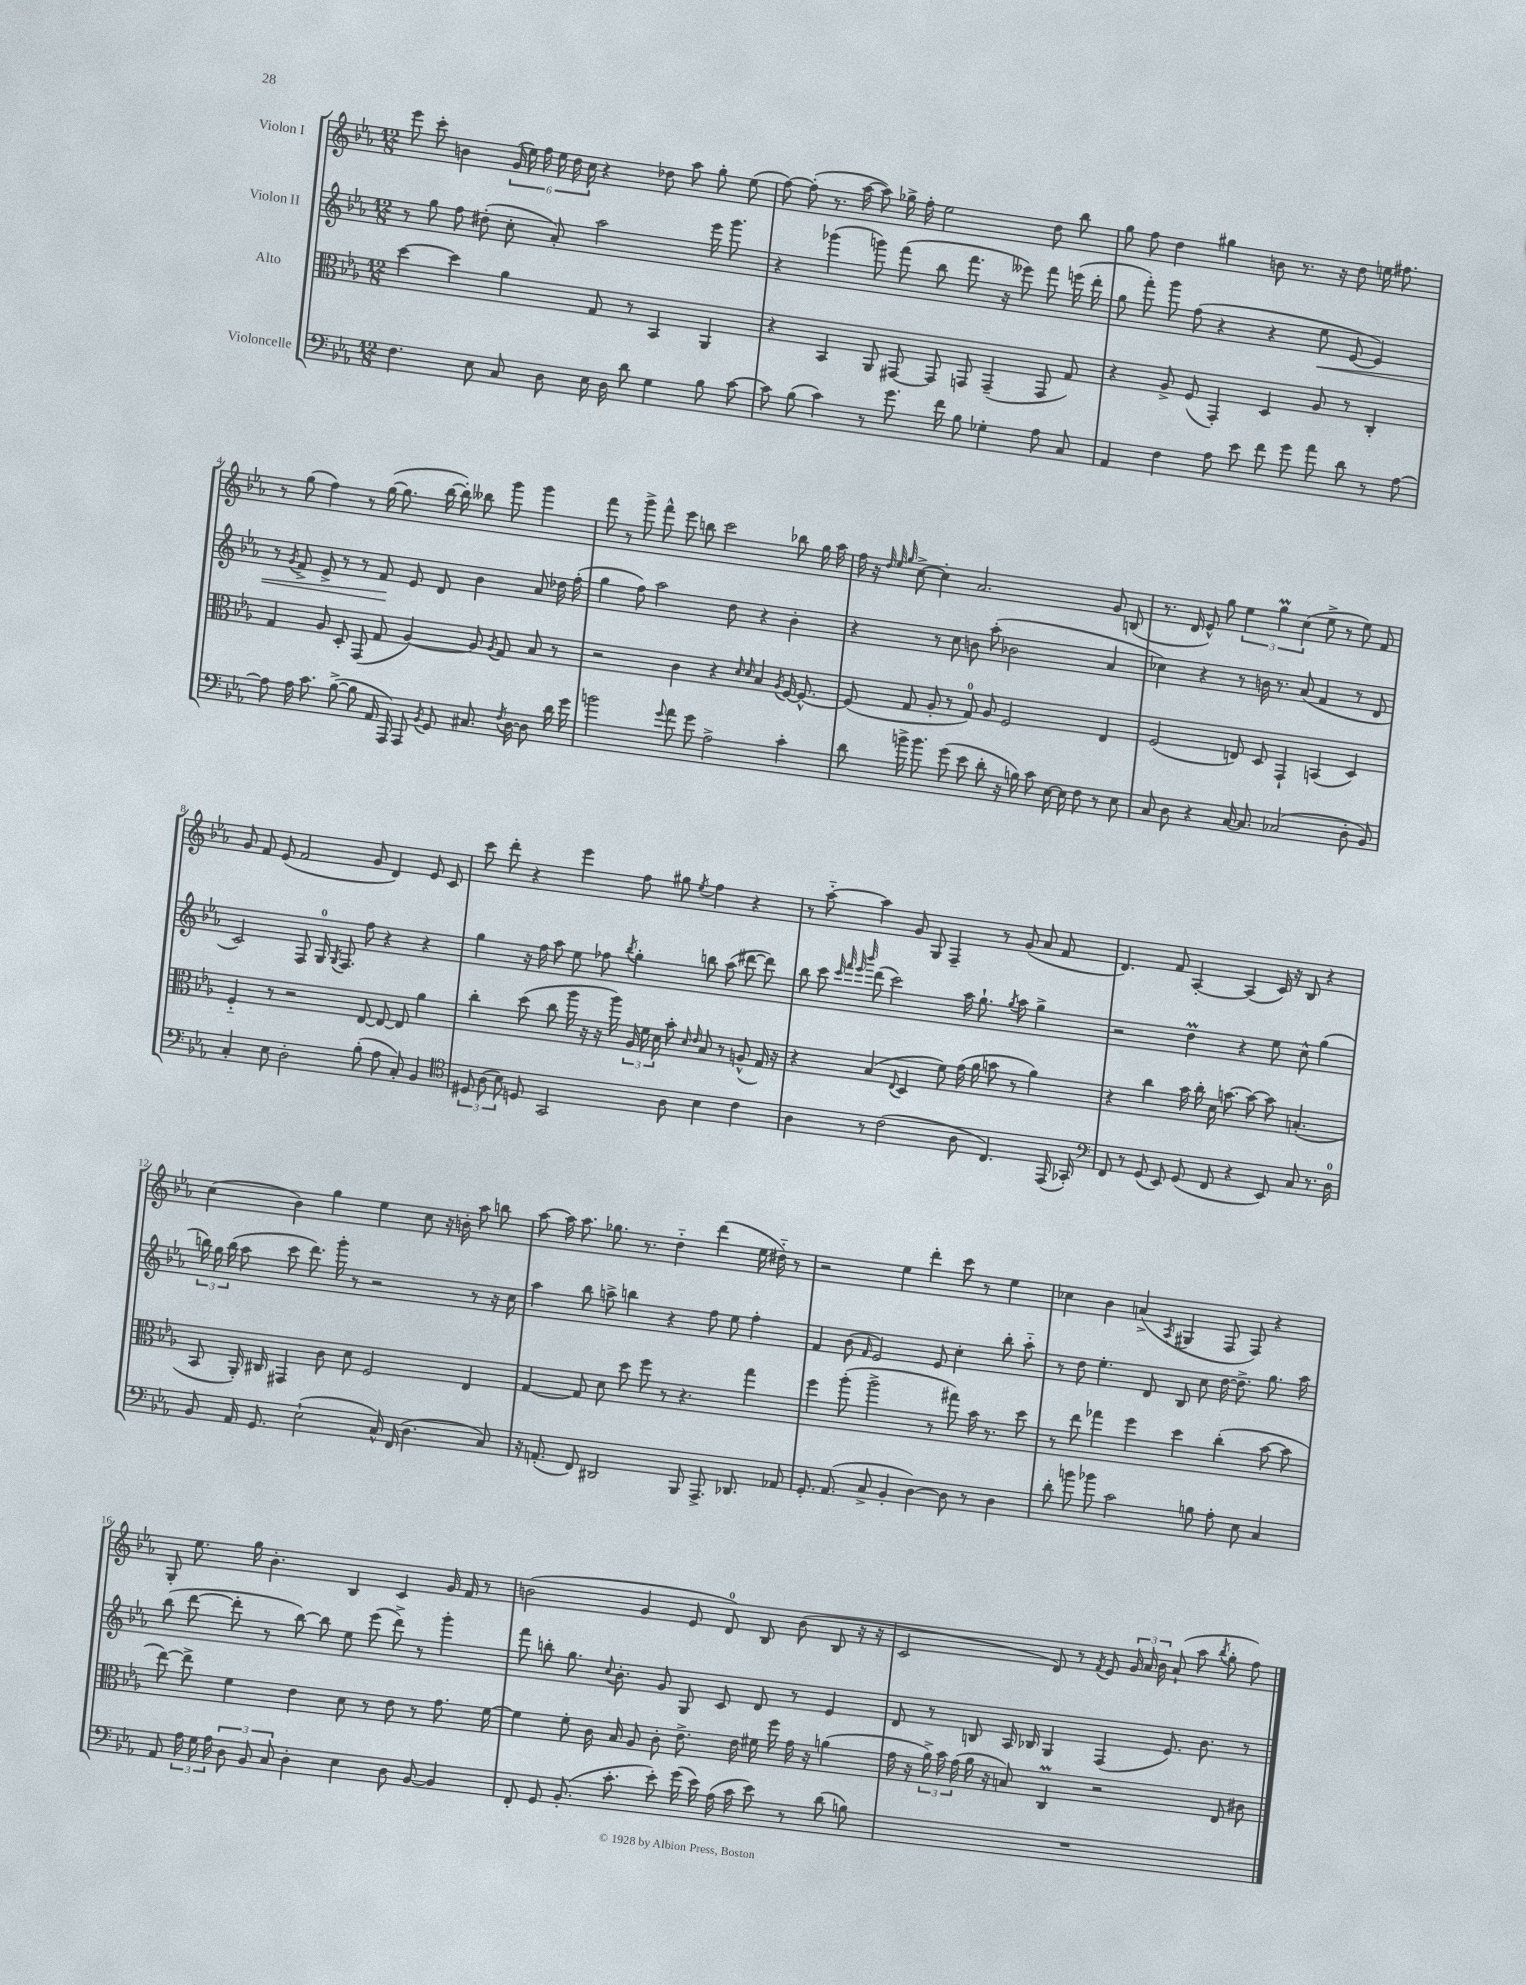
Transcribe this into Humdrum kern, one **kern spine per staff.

**kern	**kern	**kern	**kern
*staff4	*staff3	*staff2	*staff1
*clefF4	*clefC3	*clefG2	*clefG2
*k[b-e-a-]	*k[b-e-a-]	*k[b-e-a-]	*k[b-e-a-]
*M12/8	*M12/8	*M12/8	*M12/8
4.F	[4dd	8r	8eee-
.	.	8gg	8ccc'
.	4dd]	8ff	4b
8E-	.	(8dd#'	.
8C	4a-	8cc'	(24g
.	.	.	24ee-)
.	.	.	24ff
8D	.	8a-')	24ee-
.	.	.	24dd
.	.	.	24cc
16E-	8G	2aa-	4r
16D	.	.	.
8d	8r	.	.
4G	4BB-	.	8dd-
.	.	.	8aa-
8B-	4AA-	16eee-	8gg'
.	.	8.ggg	.
[8c	.	.	(8ee-
=	=	=	=
8c]	4r	4r	[8ff)
(8B-	.	.	(8ff']
4c)	4BB-	(4ggg-	8.r
.	.	.	[16aa-
8r	8AA-	8ggg)	8aa-])
8.g	[8GG#	(8fff	16gg-^
.	.	.	16ff'
.	8GG#]	8bb-	2ee-
16f	.	.	.
8B-	8GG	8.fff	.
4G-'	(4GG~	.	.
.	.	16r	.
.	.	8eee--)	.
8A-	8GG	8fff	8dd
8C	8G)	(16eee	8bb-
.	.	16ddd'	.
=	=	=	=
4AA-	4r	8gg	8gg
.	.	8fff')	8ff
4F	8A-^	8ggg	4dd
.	(8F	(8ff	.
8A-	4GG')	4r	4gg#
8e-	.	.	.
8f	4D	4r	8b
8g	.	.	8.r
8a-	8A-	8ee-	.
.	.	.	16r
8d	8r	[8e-	8dd
8r	4C'	4e-])	16ee
.	.	.	8.ff#
[8A-	.	.	.
=	=	=	=
8A-]	4G	8r	8r
.	.	8qg	.
16A-	.	8f^	(8gg
8.c	.	.	.
.	8A-	8e-^	4ff)
([8B-^	8D'	8r	.
8B-]	(8GG	8r	8r
16AA-	8G	8f	([16gg
16AAA-)	.	.	8.gg]
8AAA-	[4A-)	8e-	.
8qBB-	.	.	.
8GG	.	8d	[16bb-
.	.	.	16bb-'])
8.C#	8A-]	4b-	8bb--
.	8qA-	.	.
.	8G	.	8ggg
8qF	.	.	.
[16D	.	.	.
8D]	8B-	8a-	4ggg
16d	8r	16dd-	.
16g	.	(16ff'	.
=	=	=	=
2b	2r	4gg	8fff
.	.	.	8r
.	.	8ff)	8ggg^
.	.	2aa-	8fff^^
8qqg	.	.	.
8a-	4c	.	8eee-
8g	.	.	8bb
2A-^	4r	.	2ccc
.	.	8dd	.
.	16qqd	.	.
.	16qqd	.	.
.	4B-	4r	.
.	8qA-	.	.
4c'	[16F	4b-'	8bb-
.	8.F^^_	.	.
.	.	.	16gg
.	.	.	16aa-
=	=	=	=
8d	(8F]	4r	16ff
.	.	.	16r
.	.	.	32qqdd
.	.	.	32qqee-
.	.	.	32qqgg
16b^	8G	.	[8cc^
8.b	.	.	.
.	8A-'	8r	4cc']
(8g	8r	8cc	.
8e-	8G)	8b	2.a-
8d'	8A-	(8aa-'	.
16r	2F	2b-	.
16B)	.	.	.
8c	.	.	.
[16E-	.	.	.
16E-]	.	.	.
8F	.	.	.
8r	4E-	4a-	8g
8E-	.	.	(8B
=	=	=	=
8C	(2F	4cc-)	8.r
8D	.	.	.
.	.	.	16d
4r	.	4r	8e-^^)
.	.	.	8gg
[16C	8E)	8r	6ee-
8.C]	.	.	.
.	8D	16b	.
.	.	.	6gg
.	.	8.r	.
(2C-	4GG`	.	.
.	.	.	(6cc
.	.	(8a-	.
.	(4BB	4f	8ee-^
.	.	.	8r
8D'	4D)	8r	8ee-)
8BB-)	.	8d	8f
=	=	=	=
4C'	4F'~	2c)	8g
.	.	.	8f
8E-	8r	.	(8e-
2D'	2r	.	2f
.	.	8F	.
.	.	16G	.
.	.	8qG	.
.	.	8.F	.
(8B-'	[8E-	8ff	8g
8A-	8E-_	4r	4d)
8C')	8E-]	.	.
4BB-	4a-	4r	8e-
.	.	.	8c
=	=	=	=
*clefC4	*	*	*
12D#	4cc'	4gg	8ccc
(12A-	.	.	.
.	.	.	8ddd'
12B-)	.	.	.
8D	(8dd	16r	4r
.	.	16ff	.
2GG	8cc	8aa-	.
.	16aa-	8ee-	4eee-
.	16r	.	.
.	16r	8ff-	.
.	16aa-)	.	.
.	.	8qbb-	.
.	24A-	4gg'	8ff
.	24f	.	.
.	24d	.	.
8A-	8b-'	.	8gg#
.	16qqd	.	.
.	16qqe-	.	8qee-
4B-	8B-	8bb	4ff
.	8r	(8aa-	.
4c	(8A^^	[8ddd#	4r
.	16G)	8ddd#])	.
.	16r	.	.
=	=	=	=
4A-	4r	8bb-	8r
.	.	8ccc	[8aa-'~
.	.	32qqccc	.
.	.	32qqfff	.
.	.	32qqeee-	.
.	.	32qqbbb-	.
8r	(4B-	(8ddd	4aa-]
(2c	.	2ccc)	.
.	8qqE-	.	.
.	4D	.	8g
.	.	.	8G
.	8f)	.	4F~
8A-	(16g	16aa-	.
.	16a-	8.gg`	.
4.C)	8b	.	8r
.	.	8qgg	.
.	8r	8aa-	(8g
.	4a-)	4gg^	8a-
(16EE-	.	.	8f
16GG-')	.	.	.
=	=	=	=
*clefF4	*	*	*
8FF	4r	2r	4.d)
8r	.	.	.
(8GG	4cc	.	.
8EE-)	.	.	8f
(8GG	16b-	4dd	[4A-'
.	16cc'	.	.
8FF	16d	.	.
.	[8.b	.	.
4r	.	4r	(4A-]
.	8b_	.	.
8EE-)	8b]	8ee-	16c)
.	.	.	16r
8C	(4.B'	8cc^^	8B-
8.r	.	(4gg	4r
16D	.	.	.
=	=	=	=
8BB-	8BB-	24bb)	(4cc
.	.	24gg	.
.	.	(24bb	.
16AA-	16AA-')	8aa-	.
8.GG	16C#	.	.
.	4GG#	8ccc	4b-)
(2E-`	.	8.ddd)	.
.	8c	.	4gg
.	.	16ggg'	.
.	8d	8r	.
.	2F	2r	4ee-
16C^^)	.	.	.
(16FF	.	.	.
4.D	.	.	8cc
.	.	.	16r
.	.	.	16b'
.	4E-	8r	8aa-
8C)	.	16r	8bb
.	.	16cc	.
=	=	=	=
16r	[4G	4aa-	[8aa-
(8.AA'	.	.	.
.	.	.	16aa-]
.	.	.	8.aa-
8FF)	8G]	8bb-	.
2DD#	8d	8aa^	8.gg-
.	8dd	4bb	.
.	.	.	8.r
.	8ff	.	.
.	8r	4r	4dd'~
8BBB-	4.r	.	.
8.AAA-^	.	8ff	(4ddd
.	.	8ee-	.
8.DD-	.	.	.
.	4gg	4ff'	16ee-
.	.	.	16dd#'~)
8AA-	.	.	8r
=	=	=	=
8.GG'	4ff	4f	2r
(8.AA-	.	.	.
.	(8aa-'	(8b-	.
.	.	16qqf	.
8C^	2aa-^	2e-)	.
4BB-'	.	.	4ee-
[4D)	.	.	4ddd'
.	8r	8e-	.
8D]	8gg#)	4cc'	8ccc
8r	16b-	.	8r
.	8.r	.	.
4D	.	8bb-'	4ee-
.	8dd	8aa-'~	.
=	=	=	=
8d'	8r	8r	4cc-
8b	8ee-	8dd	.
8b-	4gg-	4.ee-'	4b-
2c	.	.	.
.	4ff	.	(4a^
.	.	8d	.
.	.	.	8qA-
.	4dd	8B-	4G#
8B	.	8cc	.
8A-'	(4cc'	[16dd	8F
.	.	8.dd^]	.
8E-	.	.	8F)
4C	[8b-	8.gg	4r
.	8b-]	.	.
.	.	16aa-	.
=	=	=	=
8AA-	[8ee-)	(8bb-	8G'
24A-	8ee-^]	[8ddd	8.ee-
24G	.	.	.
24A-	.	.	.
12D	4f	8ddd']	.
.	.	.	16gg
12BB-	.	.	.
.	.	8r	4.b-'
12C	.	.	.
4D'	4e-	[8bb-)	.
.	.	8bb-]	.
4E-	8d	8ee-	4B-
.	8r	(8eee-	.
8D	8e-	8ddd^)	4c
[8BB-	8r	8r	.
4BB-]	8.g	4ggg'	16g
.	.	.	16f
.	.	.	8r
.	[16f	.	.
=	=	=	=
8FF'	4f]	8fff	(2b
8GG	.	8bb'	.
(8.BB-'	8f'	8.gg	.
.	16c	.	.
.	.	8qqcc	.
8.c'	16B-	8.b-'	.
.	8A-	.	4g
8e-')	8c'	8g	.
(16g	8.e-^	8G	8e-
16e-)	.	.	.
(16A-	.	8c	8d)
16c	16e-	.	.
8e-)	16f#	8d	8B-
.	16ff	.	.
8r	16g	8r	(8b
.	16r	.	.
(8d	(4a	4e-	8B-
8B)	.	.	16r
.	.	.	16r
=	=	=	=
1.r	16g	8d	2c
.	16r	.	.
.	24a-^)	8r	.
.	24b-	.	.
.	(24g	.	.
.	16a-	8B	.
.	16r	.	.
.	8B)	16A-	.
.	.	16B-	.
.	4C	4G	8d)
.	.	.	8r
.	.	.	8qf
.	2r	(4F	8e-
.	.	.	24g
.	.	.	24a-
.	.	.	24b-
.	.	8.e-)	(8a-`
.	.	.	8aa-
.	.	8.b-	.
.	.	.	8qbb-
.	8E-	.	8gg'
.	8c#	8r	8ff)
==	==	==	==
*-	*-	*-	*-
